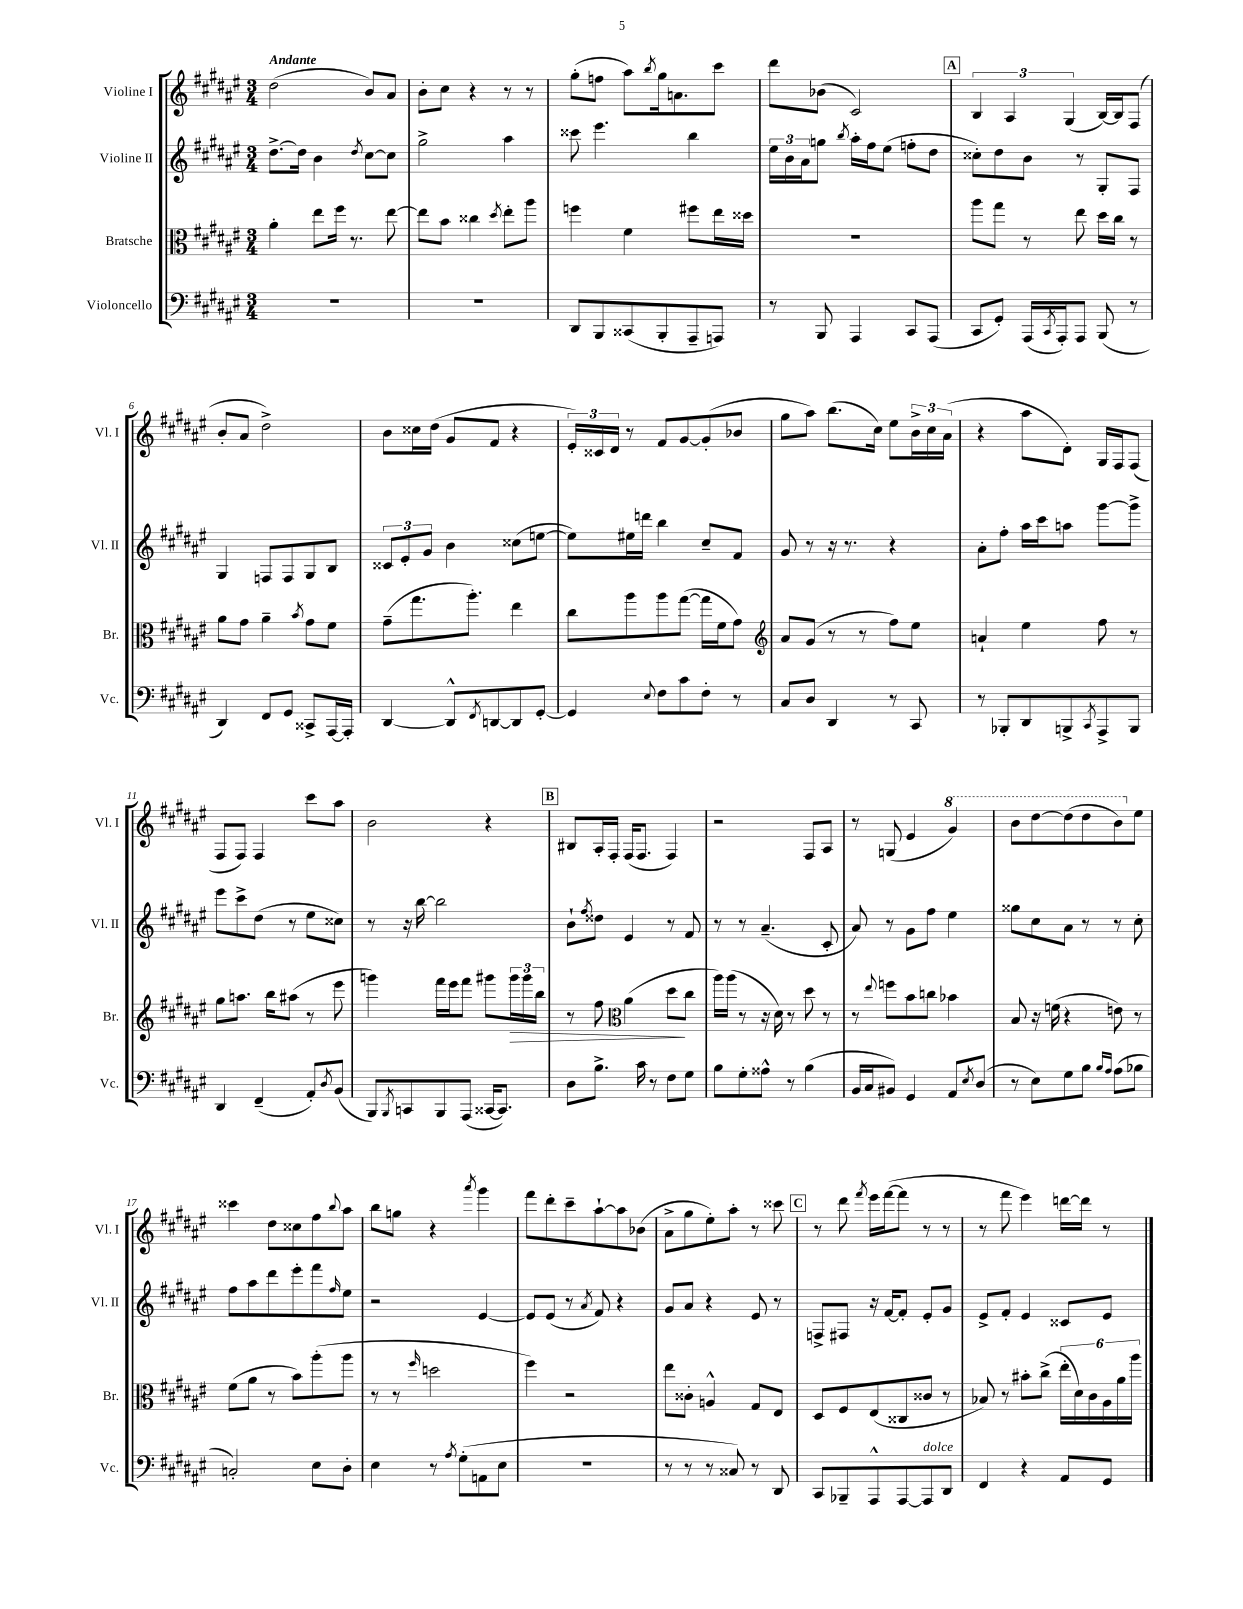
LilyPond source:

<<
\new StaffGroup <<
\new Staff = "s0" \with { instrumentName = "Violine I" shortInstrumentName = "Vl. I" } {
    \clef treble \key fis \major \numericTimeSignature \time 3/4 \tempo "Andante"
    dis''2( b'8) ais'8 |
    b'8-. cis''8 r4 r8 r8 |
    gis''8-.( f''8 ais''8) \acciaccatura { b''8 } gis''16 a'8. cis'''8 |
    dis'''8 bes'8( cis'2) |
    \mark \markup { \box "A" } \tuplet 3/2 { b4 ais4 gis4( } b16~) b16 fis8( |
    b'8-. ais'8 dis''2->) |
    b'8 cisis''16 dis''16( gis'8 fis'8 r4 |
    \tuplet 3/2 { eis'16-.) cisis'16 dis'16 } r8 fis'8 gis'8~ gis'8-.( bes'8 |
    gis''8 ais''8) b''8.( cis''16) eis''8 \tuplet 3/2 { b'16-> cis''16 ais'16( } |
    r4 ais''8 dis'8-.) gis16 fis16 fis8( |
    fis8 fis8) fis4 cis'''8 ais''8 |
    b'2 r4 |
    \mark \markup { \box "B" } bis8 ais16-. fis16-. fis16( fis8. fis4) |
    r2 fis8 ais8 |
    r8 g8( eis'4 \ottava #1 gis''4) |
    b''8 dis'''8~ dis'''8( dis'''8 b''8) \ottava #0 eis''8 |
    cisis'''4 dis''8 cisis''8 fis''8 \appoggiatura { b''8 } ais''8 |
    b''8 g''8 r4 \acciaccatura { ais'''8 } gis'''4 |
    fis'''8 dis'''8-. cis'''8-- ais''8~-! ais''8 bes'8( |
    ais'8-> gis''8 eis''8-.) ais''8-. r8 cisis'''8 |
    \mark \markup { \box "C" } r8 dis'''8 \acciaccatura { fis'''8 } eis'''16 fis'''16~( fis'''8 r8 r8 |
    r8 fis'''8 eis'''4) d'''16~ d'''16 r8 \bar "|." |
}
\new Staff = "s1" \with { instrumentName = "Violine II" shortInstrumentName = "Vl. II" } {
    \clef treble \key fis \major \numericTimeSignature \time 3/4
    dis''8.~-> dis''16 b'4 \acciaccatura { dis''8 } cis''8~ cis''8 |
    gis''2-> ais''4 |
    cisis'''8 eis'''4. b''4 |
    \tuplet 3/2 { eis''16 b'16 ais'16 } g''8 \acciaccatura { b''8 } ais''16-. fis''16 eis''8( f''8-. dis''8 |
    \mark \markup { \box "A" } cisis''8-.) dis''8 b'8 r8 gis8-. fis8 |
    gis4 f8 f8 gis8 b8 |
    \tuplet 3/2 { cisis'8 eis'8-. gis'8 } b'4 cisis''8( e''8~ |
    e''8) eis''16 d'''16 b''4 cis''8-- fis'8 |
    gis'8 r8 r16 r8. r4 |
    ais'8-. fis''8-. ais''16 cis'''16 a''8 gis'''8~ gis'''8-> |
    eis'''8 cis'''8-> dis''8( r8 eis''8 cisis''8) |
    r8 r16 b''16~ b''2 |
    \mark \markup { \box "B" } b'8-! \acciaccatura { fis''8 } disis''8 eis'4 r8 fis'8 |
    r8 r8 ais'4.--( cis'8-. |
    ais'8) r8 gis'8 fis''8 eis''4 |
    gisis''8 cis''8 ais'8 r8 r8 cis''8-. |
    fis''8 ais''8 dis'''8 eis'''8-. fis'''8 \grace { fis''16 } eis''8 |
    r2 eis'4~ |
    eis'8 eis'8( r8 \acciaccatura { ais'8 } fis'8) r4 |
    gis'8 ais'8 r4 eis'8 r8 |
    \mark \markup { \box "C" } f8-> fis8 r16 fis'16~ fis'8-. eis'8-. gis'8 |
    eis'8-> fis'8-. eis'4 cisis'8 eis'8 \bar "|." |
}
\new Staff = "s2" \with { instrumentName = "Bratsche" shortInstrumentName = "Br." } {
    \clef alto \key fis \major \numericTimeSignature \time 3/4
    ais'4-. eis''8 fis''16 r8. eis''8~ |
    eis''8 b'8 cisis''4 \acciaccatura { dis''8 } eis''8-. ais''8 |
    f''4 fis'4 fis''8 eis''16 disis''16 |
    R2. |
    \mark \markup { \box "A" } ais''8 gis''8 r8 eis''8 dis''16 cis''16 r8 |
    ais'8 gis'8 ais'4-- \acciaccatura { b'8 } gis'8 fis'8 |
    gis'8--( gis''8. ais''8.-.) eis''4 |
    cis''8 ais''8 ais''8 gis''8~( gis''16 fis'16 gis'8) |
    \clef treble ais'8 gis'8( r8 r8 fis''8) eis''8 |
    a'4-! eis''4 fis''8 r8 |
    gis''8 a''8. b''16 ais''8( r8 eis'''8 |
    g'''4) fis'''16 eis'''16 fis'''8 gis'''8 \tuplet 3/2 { gis'''16\> gis'''16 b''16 } |
    \mark \markup { \box "B" } r8 fis''8 \clef alto ais'4( dis''8\! cis''8 |
    ais''16) ais''16( r8 r16 dis'16) r8 dis''8 r8 |
    r8 \appoggiatura { eis''8 } f''8 b'8 c''8 bes'4 |
    b8 r16 f'16( r4 e'8) r8 |
    fis'8( ais'8 r8 b'8) ais''8-.( ais''8 |
    r8 r8 \grace { fis''16 } d''2 |
    fis''4) r2 |
    eis''8 cisis'8-. a4-^ gis8 eis8 |
    \mark \markup { \box "C" } dis8 fis8 eis8( cisis8 cisis'8 r8 |
    bes8) r8 bis'8-. cis''8->( \tuplet 6/4 { eis''16-. dis'16) cis'16 ais16 ais'16 ais''16 } \bar "|." |
}
\new Staff = "s3" \with { instrumentName = "Violoncello" shortInstrumentName = "Vc." } {
    \clef bass \key fis \major \numericTimeSignature \time 3/4
    R2. |
    R2. |
    dis,8 b,,8 cisis,8( b,,8-. ais,,8-- a,,8) |
    r8 b,,8 ais,,4 cis,8 ais,,8( |
    \mark \markup { \box "A" } cis,8 gis,8-.) ais,,16( \acciaccatura { cis,8 } ais,,16-.) ais,,8 b,,8( r8 |
    dis,4) fis,8 gis,8 cisis,8-> ais,,16~ ais,,16-. |
    dis,4~ dis,8-^ \acciaccatura { fis,8 } d,8~ d,8 gis,8~-. |
    gis,4 \appoggiatura { eis8 } fis8 cis'8 fis8-. r8 |
    cis8 dis8 dis,4 r8 cis,8 |
    r8 bes,,8-. dis,8 b,,8-> \acciaccatura { cis,8 } ais,,8-> b,,8 |
    dis,4 fis,4--( ais,8-.) \acciaccatura { dis8 } b,8( |
    b,,8) \acciaccatura { b,,8 } c,8 b,,8 ais,,8( cisis,16~ cisis,8.) |
    \mark \markup { \box "B" } dis8 b8.-> cis'16 r8 fis8 gis8 |
    b8 gis8-. aisis8-^ r8 b4( |
    b,16 cis16 bis,8) gis,4 ais,8 \acciaccatura { eis8 } dis8( |
    r8 eis8) gis8 b8 \grace { b16 ais16 } ais8( bes8 |
    c2-.) eis8 dis8-. |
    eis4 r8 \acciaccatura { ais8 } gis8-.( a,8 eis8 |
    R2. |
    r8 r8 r8 cisis8) r8 dis,8 |
    \mark \markup { \box "C" } cis,8 bes,,8-- ais,,8-^ ais,,8~ ais,,8^\markup { \italic "dolce" } dis,8 |
    fis,4 r4 ais,8 gis,8 \bar "|." |
}
>>
>>
